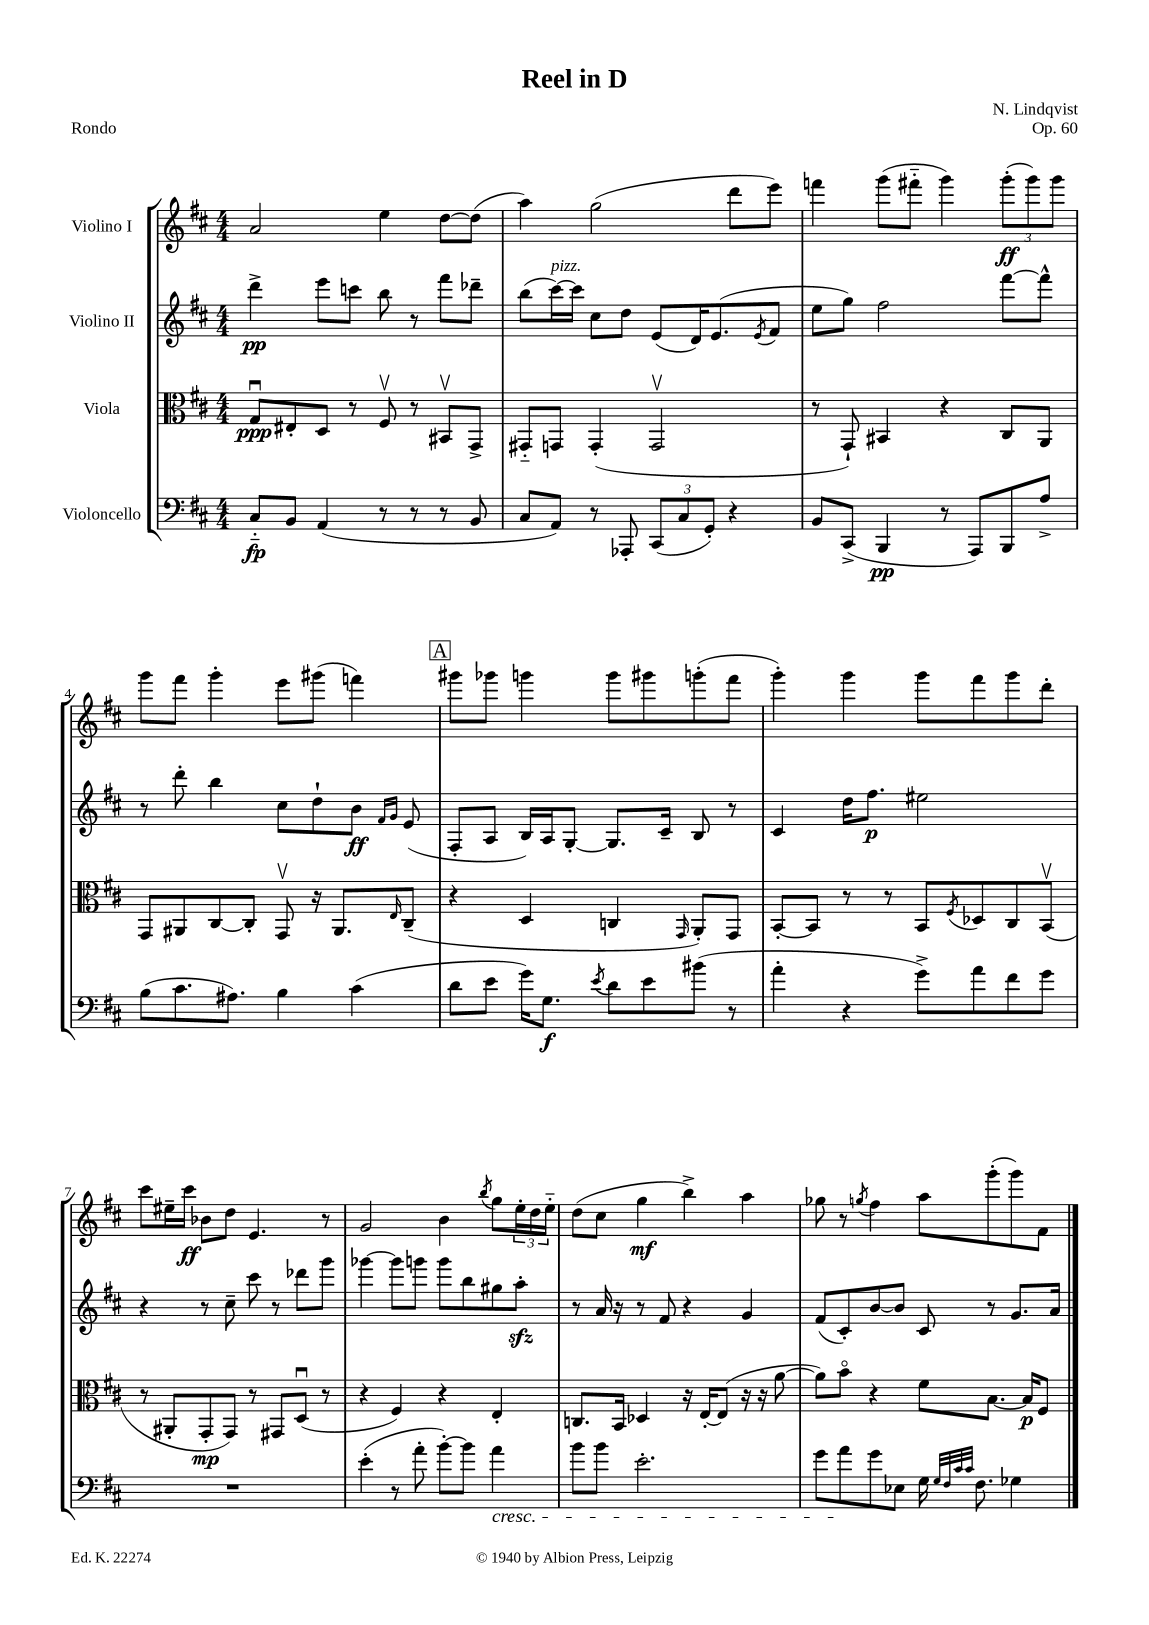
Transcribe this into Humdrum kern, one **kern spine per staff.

**kern	**dynam	**kern	**dynam	**kern	**dynam	**kern	**dynam
*part4	*part4	*part3	*part3	*part2	*part2	*part1	*part1
*staff4	*staff4	*staff3	*staff3	*staff2	*staff2	*staff1	*staff1
*I"Violoncello	*	*I"Viola	*	*I"Violino II	*	*I"Violino I	*
*clefF4	*	*clefC3	*	*clefG2	*	*clefG2	*
*k[f#c#]	*	*k[f#c#]	*	*k[f#c#]	*	*k[f#c#]	*
*M4/4	*	*M4/4	*	*M4/4	*	*M4/4	*
=1	=1	=1	=1	=1	=1	=1	=1
8C#/L	fp	8Gu/L	ppp	4ddd^\	pp	2a/	.
8BB/J	.	8E#X'/	.	.	.	.	.
(4AA/	.	8D/J	.	8eee\L	.	.	.
.	.	8r	.	8cccn\J	.	.	.
8r	.	8F#v/	.	8bb\	.	4ee\	.
8r	.	8r	.	8r	.	.	.
8r	.	8BB#Xv/L	.	8fff#\L	.	[8dd\L	.
8BB/	.	8GG^/J	.	8ddd-X~\J	.	(8dd\J]	.
=2	=2	=2	=2	=2	=2	=2	=2
8C#/L	.	8GG#X/L	.	(8bb\L	.	4aa\)	.
!	!	!	!	!LO:TX:a:i:t=pizz.	!	!	!
8AA/J)	.	8GGn/J	.	[16ccc#\L)	.	.	.
.	.	.	.	16ccc#\JJ]	.	.	.
8r	.	(4GG'/	.	8cc#\L	.	(2gg\	.
8AAA-X'/	.	.	.	8dd\J	.	.	.
(12CC#/L	.	2GGv/	.	(8e/L	.	.	.
12C#/	.	.	.	.	.	.	.
.	.	.	.	16d/K)	.	.	.
12GG'/J)	.	.	.	.	.	.	.
.	.	.	.	(8.e/	.	.	.
4r	.	.	.	.	.	8ddd\L	.
.	.	.	.	8qe/	.	.	.
.	.	.	.	8f#/J	.	8eee\J)	.
=3	=3	=3	=3	=3	=3	=3	=3
8BB/L	.	8r	.	8ee\L	.	4fffn\	.
(8CC#^/J	.	8GG`/)	.	8gg\J)	.	.	.
4BBB/	pp	4BB#X/	.	2ff#\	.	(8ggg\L	.
.	.	.	.	.	.	8fff#X\J	.
8r	.	4r	.	.	.	4ggg\)	.
8AAA/L)	.	.	.	.	.	.	.
8BBB/	.	8C#/L	.	[8fff#\L	.	(12ggg'\L	ff
.	.	.	.	.	.	12ggg\)	.
8A^/J	.	8AA/J	.	8fff#^^\J]	.	.	.
.	.	.	.	.	.	12ggg\J	.
!!LO:LB:g=z
=4	=4	=4	=4	=4	=4	=4	=4
(8B\L	.	8GG/L	.	8r	.	8ggg\L	.
8.c#\	.	8AA#X/	.	8ddd'\	.	8fff#\J	.
.	.	[8C#/	.	4bb\	.	4ggg'\	.
8.A#X\J)	.	.	.	.	.	.	.
.	.	8C#'/J]	.	.	.	.	.
4B\	.	8GGv/	.	8cc#\L	.	8eee\L	.
.	.	16r	.	8dd`\	.	(8ggg#X\J	.
.	.	8.AA#/L	.	.	.	.	.
(4c#\	.	.	.	8b\J	ff	4fffn\)	.
.	.	.	.	16qqf#/LL	.	.	.
.	.	16qqE/	.	16qqg/JJ	.	.	.
.	.	(8C#~/J	.	(8e/	.	.	.
!!LO:REH:place=s1:t=A
=5	=5	=5	=5	=5	=5	=5	=5
8d\L	.	4r	.	8F#'/L	.	8ggg#X\L	.
8e\J	.	.	.	8A/J	.	8ggg-X\J	.
16g\KL)	.	4D/	.	16B/LL)	.	4gggn\	.
8.G\J	f	.	.	16A/J	.	.	.
.	.	.	.	[8G'/J	.	.	.
8qe/	.	.	.	.	.	.	.
8d\L	.	4Cn/	.	8.G/L]	.	8ggg\L	.
8e\	.	.	.	.	.	8ggg#X\	.
.	.	.	.	16c#~/Jk	.	.	.
.	.	16qqGG/	.	.	.	.	.
(8b#X\J	.	8AA'/L)	.	8B/	.	(8gggn'\	.
8r	.	8GG/J	.	8r	.	8fff#\J	.
=6	=6	=6	=6	=6	=6	=6	=6
4a'\	.	[8BB'/L	.	4c#/	.	4ggg'\)	.
.	.	8BB/J]	.	.	.	.	.
4r	.	8r	.	16dd\KL	.	4ggg\	.
.	.	.	.	8.ff#\J	p	.	.
.	.	8r	.	.	.	.	.
8g^\L)	.	8BB/L	.	2ee#X\	.	8ggg\L	.
.	.	8qF#/	.	.	.	.	.
8a\	.	8D-X/	.	.	.	8fff#\	.
8f#\	.	8C#/	.	.	.	8ggg\	.
8g\J	.	(8BBv/J	.	.	.	8ddd'\J	.
!!LO:LB:g=z
=7	=7	=7	=7	=7	=7	=7	=7
1r	.	8r	.	4r	.	8ccc#\L	.
.	.	8AA#X'/L	.	.	.	16ee#X~\L	.
.	.	.	.	.	.	16ccc#\JJ	ff
.	.	8GG'/	mp	8r	.	8b-X\L	.
.	.	8GG/J)	.	8cc#~\	.	8dd\J	.
.	.	8r	.	8ccc#\	.	4.e/	.
.	.	8GG#X/L	.	8r	.	.	.
.	.	(8Du/J	.	8ddd-X\L	.	.	.
.	.	8r	.	8ggg\J	.	8r	.
=8	=8	=8	=8	=8	=8	=8	=8
(4e'\	.	4r	.	[4ggg-X\	.	2g/	.
8r	.	4F#/)	.	8ggg-\L]	.	.	.
8a'\	.	.	.	8gggn\J	.	.	.
[8b'\L)	.	4r	.	8ggg\L	.	4b\	.
8b\J]	.	.	.	8bb\	.	.	.
.	.	.	.	.	.	8qbb/	.
!LO:TX:b:i:t=cresc.	!	!	!	!	!	!	!
4a\	.	4E'/	.	8gg#X\	.	8gg\L	.
.	.	.	.	8aazz'\J	.	24ee'\L	.
.	.	.	.	.	.	24dd\	.
.	.	.	.	.	.	24ee\JJ	.
=9	=9	=9	=9	=9	=9	=9	=9
8b\L	.	8.Cn/L	.	8r	.	(8dd\L	.
8b\J	.	.	.	16a/	.	8cc#\J	.
.	.	16BB/Jk	.	16r	.	.	.
2.e'\	.	4D-X/	.	8r	.	4gg\	mf
.	.	.	.	8f#/	.	.	.
.	.	16r	.	4r	.	4bb^\)	.
.	.	[16E'/KL	.	.	.	.	.
.	.	(8E/J]	.	.	.	.	.
.	.	16r	.	4g/	.	4aa\	.
.	.	16r	.	.	.	.	.
.	.	[8a\	.	.	.	.	.
=10	=10	=10	=10	=10	=10	=10	=10
8g\L	.	8a\L])	.	(8f#/L	.	8gg-X\	.
8a\	.	8b\J	.	8c#'/)	.	8r	.
.	.	.	.	.	.	8qggn/	.
8g\	.	4r	.	[8b/	.	4ff#\	.
8E-X\J	.	.	.	8b/J]	.	.	.
16G\	.	8f#\L	.	8c#/	.	8aa\L	.
32qqG/LLL	.	.	.	.	.	.	.
32qqF#/	.	.	.	.	.	.	.
32qqc#/	.	.	.	.	.	.	.
32qqc#/JJJ	.	.	.	.	.	.	.
8.F#\	.	.	.	.	.	.	.
.	.	[8.B\J	.	8r	.	(8ggg'\	.
4G-X\	.	.	.	8.g/L	.	8ggg\)	.
.	.	16B/KL]	p	.	.	.	.
.	.	8F#/J	.	.	.	8f#\J	.
.	.	.	.	16a/Jk	.	.	.
==	==	==	==	==	==	==	==
*-	*-	*-	*-	*-	*-	*-	*-
